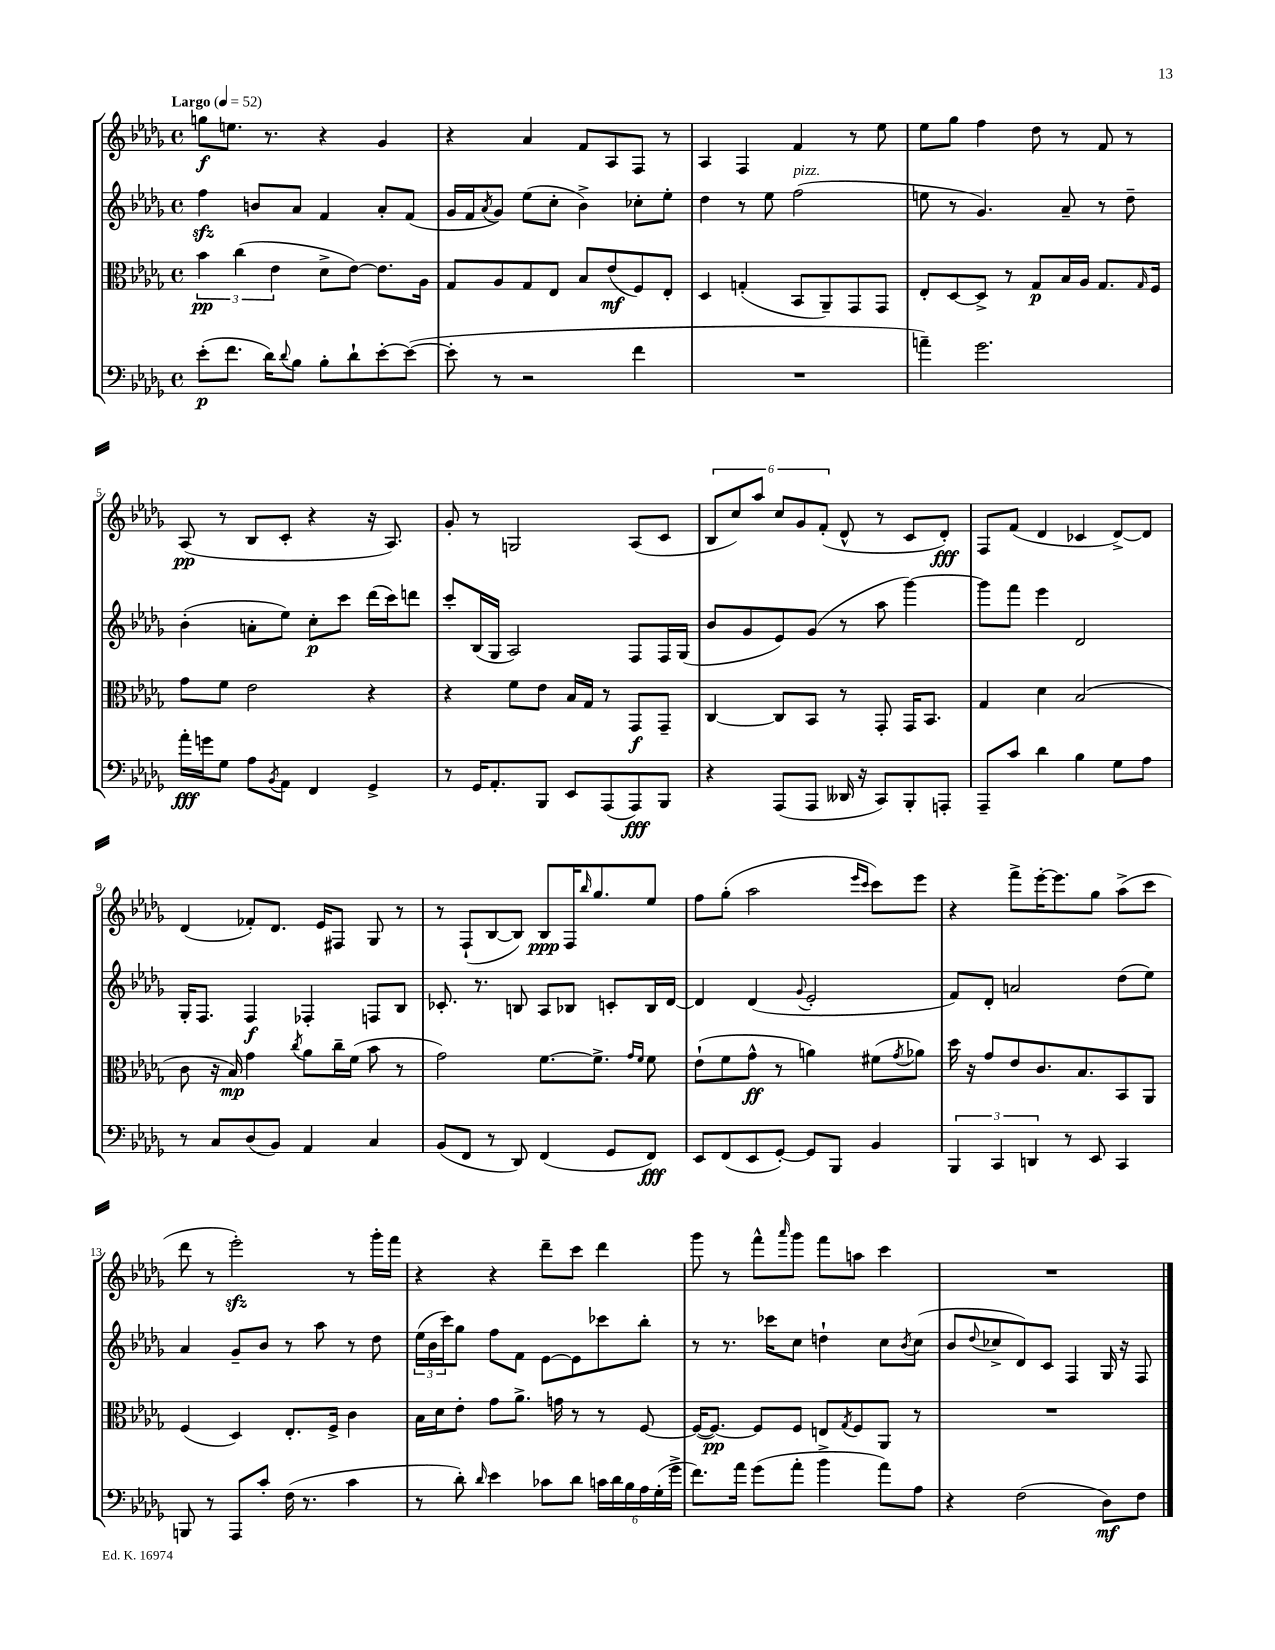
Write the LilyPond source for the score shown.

<<
\new StaffGroup <<
\new Staff = "s0" {
    \clef treble \key des \major \defaultTimeSignature \time 4/4 \tempo "Largo" 4 = 52
    g''8\f e''8. r8. r4 ges'4 |
    r4 aes'4 f'8 aes8 f8 r8 |
    aes4 f4 f'4 r8 ees''8 |
    ees''8 ges''8 f''4 des''8 r8 f'8 r8 |
    aes8\pp( r8 bes8 c'8-. r4 r16 aes8.) |
    ges'8-. r8 g2 aes8( c'8 |
    \tuplet 6/4 { bes8 c''8) aes''8 c''8 ges'8 f'8-.( } des'8-^ r8 c'8 des'8-.\fff) |
    f8 f'8( des'4 ces'4 des'8~->) des'8 |
    des'4( fes'8-.) des'8. ees'16 fis8 ges8 r8 |
    r8 f8-!( bes8~ bes8) bes8\ppp f16 \grace { bes''16 } ges''8. ees''8 |
    f''8 ges''8-.( aes''2 \grace { ees'''16 c'''16 } c'''8) ees'''8 |
    r4 f'''8-> ees'''16~-. ees'''8. ges''8 aes''8->( c'''8 |
    des'''8 r8 ees'''2-.\sfz) r8 ges'''16-. f'''16 |
    r4 r4 des'''8-- c'''8 des'''4 |
    ges'''8 r8 f'''8-^ \grace { aes'''16 } ges'''8 f'''8 a''8 c'''4 |
    R1 \bar "|." |
}
\new Staff = "s1" {
    \clef treble \key des \major \defaultTimeSignature \time 4/4
    f''4\sfz b'8 aes'8 f'4 aes'8-. f'8( |
    ges'16 f'16 \acciaccatura { aes'8 } ges'8) ees''8( c''8-. bes'4->) ces''8-. ees''8-. |
    des''4 r8 ees''8 f''2^\markup { \italic "pizz." }( |
    e''8 r8 ges'4.) aes'8-- r8 des''8-- |
    bes'4-.( a'8-. ees''8) c''8-.\p c'''8 des'''16( c'''16) d'''8 |
    c'''8-. bes16( ges16 aes2) f8 f16 ges16( |
    bes'8 ges'8 ees'8) ges'8( r8 aes''8 ges'''4~) |
    ges'''8 f'''8 ees'''4 des'2 |
    ges16-. f8. f4\f fes4-. f8 bes8 |
    ces'8.-. r8. b8 aes8 bes8 c'8-. bes16 des'16~ |
    des'4 des'4( \appoggiatura { ges'8 } ees'2-. |
    f'8) des'8-. a'2 des''8( ees''8) |
    aes'4 ges'8-- bes'8 r8 aes''8 r8 des''8 |
    \tuplet 3/2 { ees''16( bes'16 c'''16) } ges''8 f''8 f'8 ees'8~ ees'8 ces'''8 bes''8-. |
    r8 r8. ces'''16 c''8 d''4-! c''8 \acciaccatura { bes'8 } c''8( |
    bes'8 \appoggiatura { des''8 } ces''8-> des'8) c'8 f4 ges16 r16 f8 \bar "|." |
}
\new Staff = "s2" {
    \clef alto \key des \major \defaultTimeSignature \time 4/4
    \tuplet 3/2 { bes'4\pp c''4( ees'4 } des'8-> ees'8~) ees'8. aes16 |
    ges8 aes8 ges8 ees8 bes8 ees'8\mf( f8) ees8-. |
    des4 g4-.( bes,8 aes,8--) ges,8 ges,8 |
    ees8-. des8~ des8-> r8 ges8\p bes16 aes16 ges8. \grace { ges16 } f16 |
    ges'8 f'8 ees'2 r4 |
    r4 f'8 ees'8 bes16 ges16 r8 ges,8\f ges,8-- |
    c4~ c8 bes,8 r8 ges,8-. ges,16 bes,8. |
    ges4 des'4 bes2( |
    c'8 r16 bes16\mp) ges'4 \acciaccatura { c''8 } aes'8 c''16-- f'16( bes'8 r8 |
    ges'2) f'8.~ f'8.-> \grace { ges'16 f'16 } f'8 |
    ees'8-!( f'8 ges'8-^\ff r8 a'4) fis'8( \acciaccatura { ges'8 } aes'8) |
    des''16 r16 ges'8 ees'8 c'8. bes8. bes,8 aes,8 |
    f4( des4) ees8.-. f16-> c'4 |
    bes16 des'16 ees'8-. ges'8 aes'8.-> g'16 r8 r8 f8~ |
    f16~( f8.~\pp) f8 f8 e8 \acciaccatura { ges8 } f8 aes,8 r8 |
    R1 \bar "|." |
}
\new Staff = "s3" {
    \clef bass \key des \major \defaultTimeSignature \time 4/4
    ees'8-.\p( f'8. des'16) \appoggiatura { des'8 } bes8 bes8-. des'8-! ees'8~-. ees'8~( |
    ees'8-. r8 r2 f'4 |
    R1 |
    a'4--) ges'2. |
    aes'16-.\fff g'16 ges8 aes8 \acciaccatura { bes,8 } aes,8 f,4 ges,4-> |
    r8 ges,16 aes,8.-. bes,,8 ees,8 aes,,8( aes,,8\fff) bes,,8 |
    r4 aes,,8( aes,,8 deses,16 r16 c,8) bes,,8-. a,,8-. |
    aes,,8-- c'8 des'4 bes4 ges8 aes8 |
    r8 c8 des8( bes,8) aes,4 c4 |
    bes,8( f,8 r8 des,8) f,4( ges,8 f,8\fff) |
    ees,8 f,8( ees,8 ges,8~-.) ges,8 bes,,8 bes,4 |
    \tuplet 3/2 { bes,,4 c,4 d,4 } r8 ees,8 c,4 |
    b,,8 r8 aes,,8 c'8-. f16( r8. c'4 |
    r8 des'8-.) \grace { des'16 } ees'4 ces'8 des'8 \tuplet 6/4 { c'16 des'16 bes16 aes16 ges16-.( ges'16-> } |
    f'8.) aes'16 ges'8( aes'8-. bes'4-> aes'8) aes8 |
    r4 f2( des8\mf) f8 \bar "|." |
}
>>
>>
